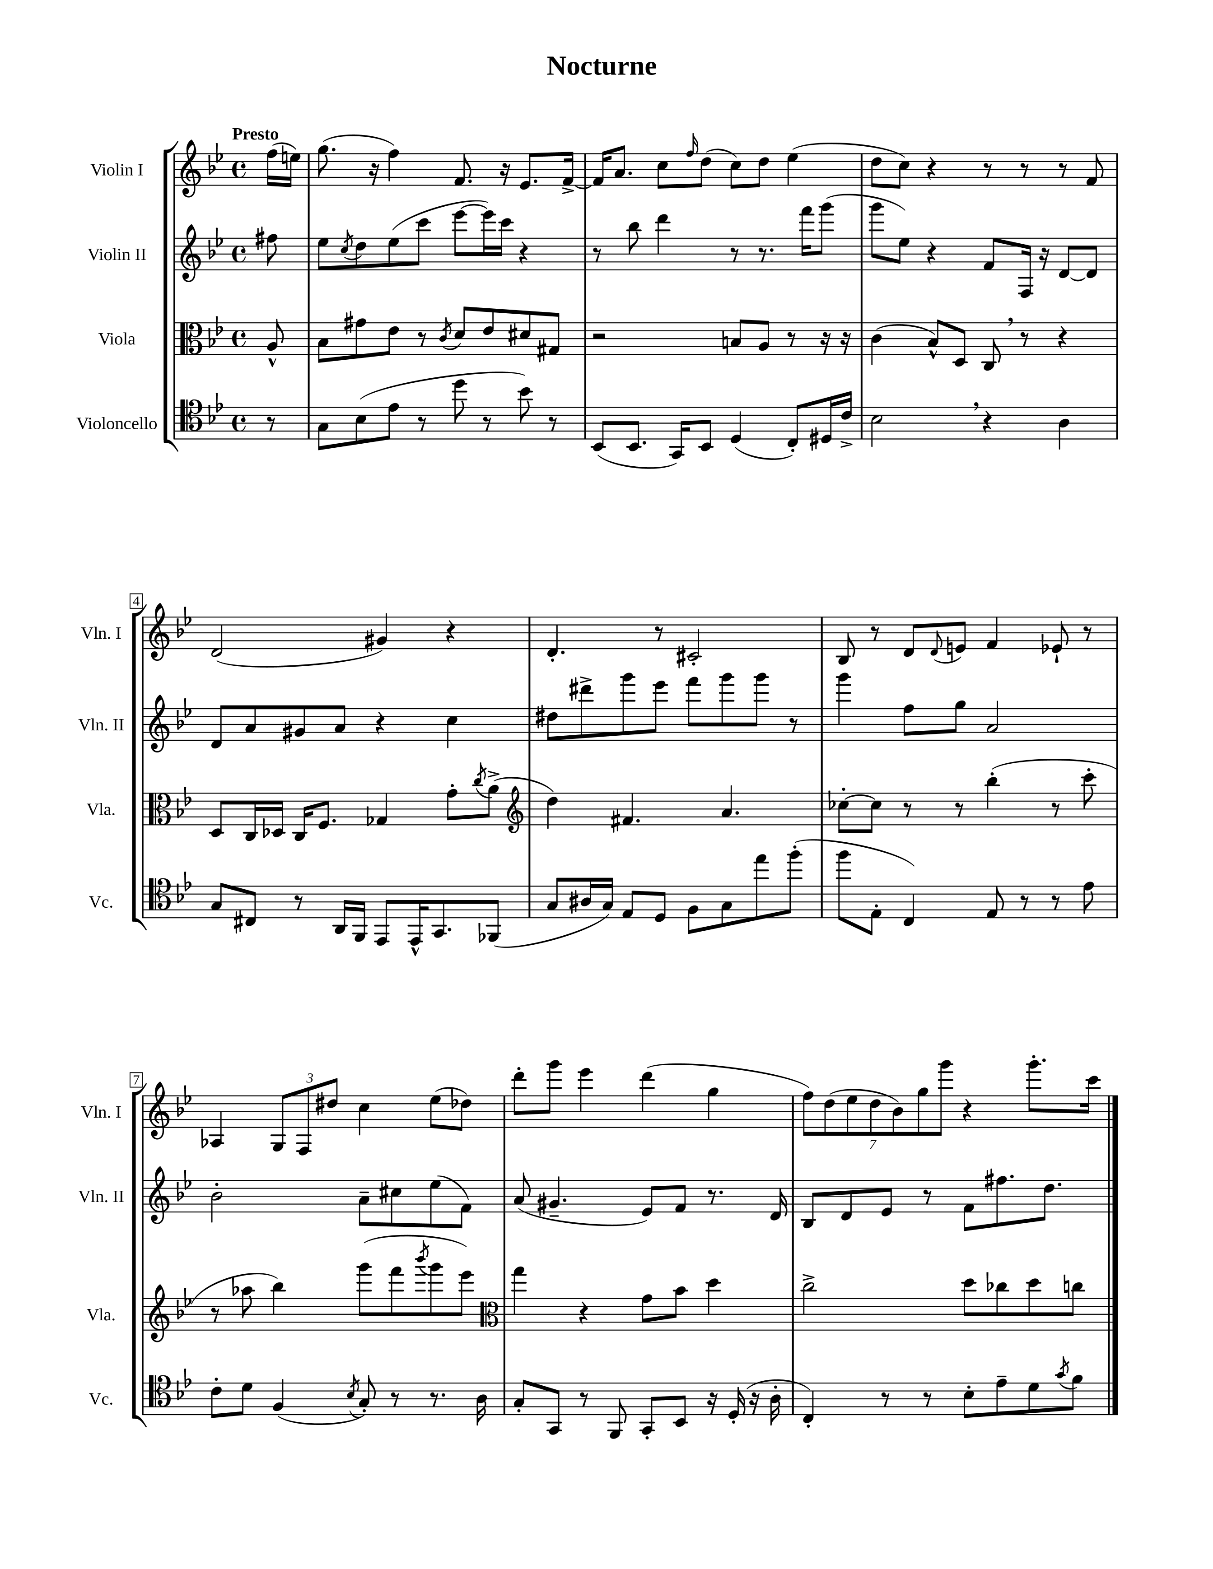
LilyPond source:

\header { title = "Nocturne" }
<<
\new StaffGroup <<
\new Staff = "s0" \with { instrumentName = "Violin I" shortInstrumentName = "Vln. I" } {
    \clef treble \key bes \major \defaultTimeSignature \time 4/4 \partial 8 \tempo "Presto"
    f''16( e''16) |
    g''8.( r16 f''4) f'8. r16 ees'8. f'16~-> |
    f'16 a'8. c''8 \grace { f''16 } d''8( c''8) d''8 ees''4( |
    d''8 c''8) r4 r8 r8 r8 f'8 |
    d'2( gis'4) r4 |
    d'4.-. r8 cis'2-. |
    bes8 r8 d'8 \appoggiatura { d'8 } e'8 f'4 ees'8-! r8 |
    aes4 \tuplet 3/2 { g8 f8 dis''8 } c''4 ees''8( des''8) |
    d'''8-. g'''8 ees'''4 d'''4( g''4 |
    \tuplet 7/4 { f''8) d''8( ees''8 d''8 bes'8) g''8 g'''8 } r4 g'''8.-. c'''16 \bar "|." |
}
\new Staff = "s1" \with { instrumentName = "Violin II" shortInstrumentName = "Vln. II" } {
    \clef treble \key bes \major \defaultTimeSignature \time 4/4 \partial 8
    fis''8 |
    ees''8 \acciaccatura { c''8 } d''8 ees''8( c'''8 ees'''8~ ees'''16) c'''16 r4 |
    r8 bes''8 d'''4 r8 r8. f'''16 g'''8( |
    g'''8 ees''8) r4 f'8 f16 r16 d'8~ d'8 |
    d'8 a'8 gis'8 a'8 r4 c''4 |
    dis''8 dis'''8-> g'''8 ees'''8 f'''8 g'''8 g'''8 r8 |
    g'''4 f''8 g''8 a'2 |
    bes'2-. a'8-- cis''8 ees''8( f'8) |
    a'8( gis'4.-- ees'8) f'8 r8. d'16 |
    bes8 d'8 ees'8 r8 f'8 fis''8. d''8. \bar "|." |
}
\new Staff = "s2" \with { instrumentName = "Viola" shortInstrumentName = "Vla." } {
    \clef alto \key bes \major \defaultTimeSignature \time 4/4 \partial 8
    a8-^ |
    bes8 gis'8 ees'8 r8 \acciaccatura { c'8 } d'8 ees'8 dis'8 gis8 |
    r2 b8 a8 r8 r16 r16 |
    c'4( bes8-^) d8 c8 \breathe r8 r4 |
    d8 c16 des16 c16 f8. ges4 g'8-. \acciaccatura { c''8 } a'8->( |
    \clef treble d''4) fis'4. a'4. |
    ces''8~-. ces''8 r8 r8 bes''4-.( r8 c'''8-. |
    r8 aes''8 bes''4) g'''8( f'''8 \acciaccatura { bes'''8 } g'''8 ees'''8) |
    \clef alto g''4 r4 g'8 bes'8 d''4 |
    c''2-> d''8 ces''8 d''8 c''8 \bar "|." |
}
\new Staff = "s3" \with { instrumentName = "Violoncello" shortInstrumentName = "Vc." } {
    \clef tenor \key bes \major \defaultTimeSignature \time 4/4 \partial 8
    r8 |
    g8 bes8( ees'8 r8 d''8 r8 bes'8) r8 |
    bes,8( bes,8. g,16) bes,8 d4( c8-.) dis16 c'16-> |
    bes2 \breathe r4 a4 |
    g8 cis8 r8 a,16 f,16 ees,8 ees,16-^ g,8. fes,8( |
    g8 ais16 g16) ees8 d8 f8 g8 ees''8 f''8-.( |
    f''8 ees8-. c4) ees8 r8 r8 ees'8 |
    c'8-. d'8 f4( \acciaccatura { bes8 } g8-.) r8 r8. a16 |
    g8-. g,8 r8 f,8 g,8-. bes,8 r16 d16-.( r16 a16-. |
    c4-.) r8 r8 bes8-. ees'8-- d'8 \acciaccatura { g'8 } f'8 \bar "|." |
}
>>
>>
\layout { \context { \Score \override BarNumber.stencil = #(make-stencil-boxer 0.1 0.3 ly:text-interface::print) } }
